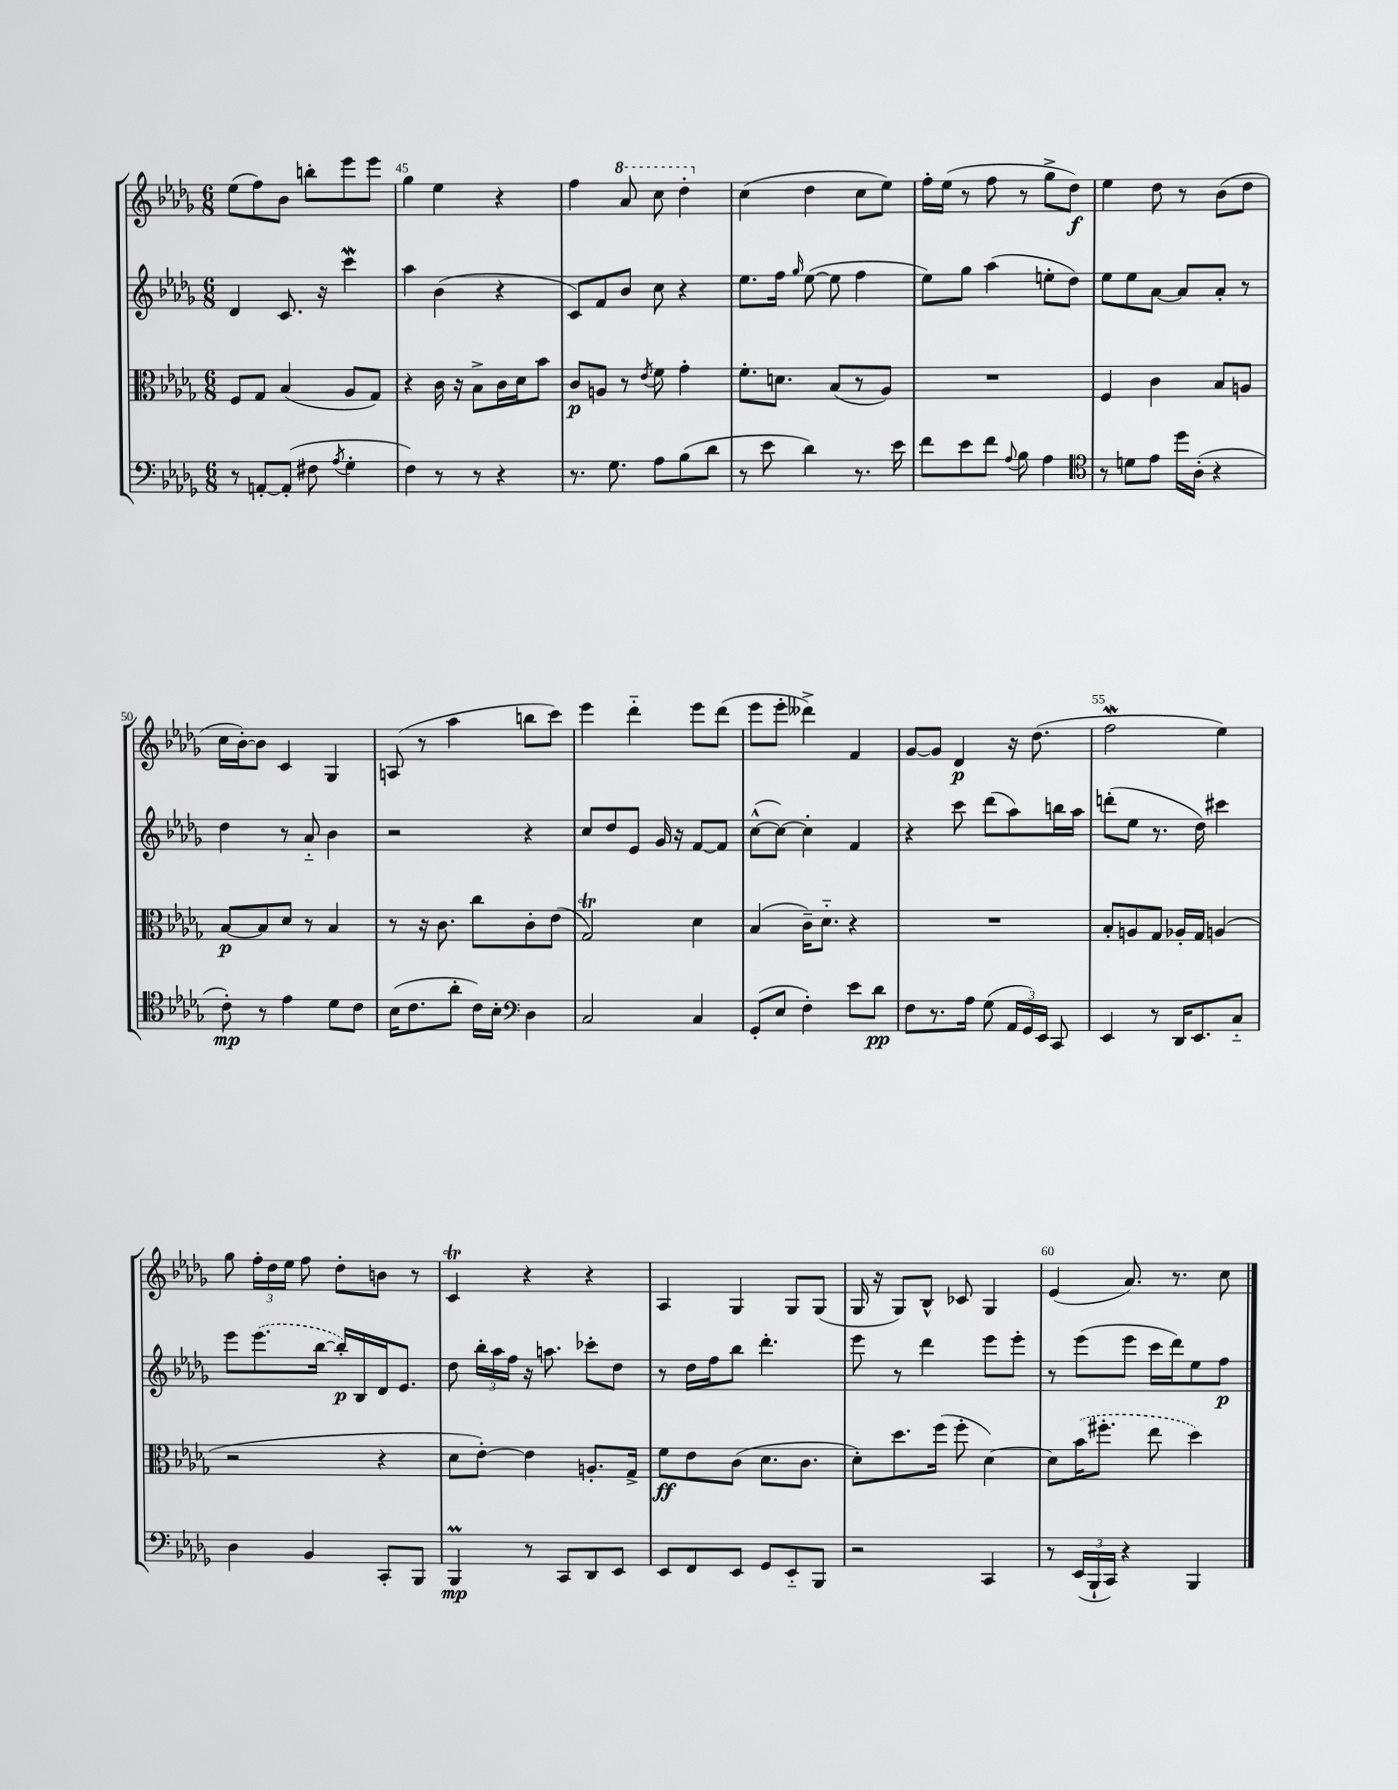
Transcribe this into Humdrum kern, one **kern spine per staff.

**kern	**kern	**kern	**kern
*staff4	*staff3	*staff2	*staff1
*clefF4	*clefC3	*clefG2	*clefG2
*k[b-e-a-d-g-]	*k[b-e-a-d-g-]	*k[b-e-a-d-g-]	*k[b-e-a-d-g-]
*M6/8	*M6/8	*M6/8	*M6/8
8r	8F	4d-	(8ee-
[8AA'	8G-	.	8ff)
(8AA']	(4B-	8.c	8b-
8F#	.	.	8bb'
.	.	16r	.
8qA-	.	.	.
4G-'	8A-	4ccc	8eee-
.	8G-)	.	8eee-
=	=	=	=
4F)	4r	4aa-	4gg-
8r	16c	(4b-	4ee-
.	16r	.	.
8r	8B-^	.	.
4r	16c	4r	4r
.	16d-	.	.
.	8b-	.	.
=	=	=	=
8.r	8c	8c)	4ff
.	8A	8f	.
8.G-	.	.	.
.	8r	8b-	8aa-
.	8qe-	.	.
8A-	8f	8cc	8ccc
(8B-	4g-'	4r	4ddd-'
8d-	.	.	.
=	=	=	=
8r	8.f'	8.ee-	(4cc
8e-	.	.	.
.	8.d	16ff	.
.	.	16qqgg-	.
4d-)	.	([8ee-	4dd-
.	(8B-	8ee-]	.
8.r	8r	4ff	8cc
.	8A-)	.	8ee-)
16e-	.	.	.
=	=	=	=
8f	2.r	8ee-)	16ff'
.	.	.	(16ee-
8e-	.	8gg-	8r
8f	.	(4aa-	8ff
8qqA-	.	.	.
8B-	.	.	8r
4A-	.	8ee'	8gg-^
.	.	8dd-)	8dd-)
=	=	=	=
*clefC4	*	*	*
8r	4F	8ee-	4ee-
8d	.	8ee-	.
8e-	4c	[8a-	8dd-
16dd-	.	8a-]	8r
(16A-'	.	.	.
4r	8B-	8a-'	(8b-
.	8A	8r	8dd-
=	=	=	=
8c')	[8B-	4dd-	16cc
.	.	.	[16b-')
8r	8B-]	.	8b-]
4e-	8d-	8r	4c
.	8r	8a-'~	.
8d-	4B-	4b-	4G-
8c	.	.	.
=	=	=	=
(16B-	8r	2r	(8A
8.c	.	.	.
.	16r	.	8r
.	8.c	.	.
8a-'	.	.	4aa-
16c)	8cc	.	.
16B-'	.	.	.
*clefF4	*	*	*
4D-	8c'	4r	8bb
.	(8e-	.	8ccc)
=	=	=	=
2C	2G-)	8cc	4eee-
.	.	8dd-	.
.	.	8e-	4ddd-'~
.	.	16g-	.
.	.	16r	.
4C	4d-	[8f	8eee-
.	.	8f]	(8ddd-
=	=	=	=
(8GG-'	(4B-	([8cc^^	8eee-
8E-	.	8cc_)	8eee-'
4F')	16c~)	4cc']	4ddd--^)
.	8.d-'~	.	.
8e-	4r	4f	4f
8d-	.	.	.
=	=	=	=
8F	2.r	4r	[8g-
8.r	.	.	8g-]
.	.	8ccc	4d-
16A-	.	.	.
(8G-	.	(8ddd-	.
24AA-	.	8aa-)	16r
24GG-)	.	.	.
.	.	.	(8.dd-
24EE-	.	.	.
8CC	.	16bb	.
.	.	16aa-	.
=	=	=	=
4EE-	8B-'	(8ddd'	2ff
.	8A	8ee-	.
8r	8G-	8.r	.
16DD-	16A-'	.	.
8.EE-	16G-	16dd-)	.
.	(4A	4ccc#	4ee-)
8C'~	.	.	.
=	=	=	=
4D-	2r	8eee-	8gg-
.	.	(8.eee-	24ff'
.	.	.	24dd-
.	.	.	24ee-
4BB-	.	.	8ff
.	.	[16bb-	.
.	.	16bb-'])	8dd-'
.	.	16B-	.
8CC'	4r	16d-	8b
.	.	8.e-	.
8BBB-	.	.	8r
=	=	=	=
4BBB-	8d-	8dd-	4c
.	[8e-')	24bb-'	.
.	.	24aa-	.
.	.	24ff	.
8r	4e-]	16r	4r
.	.	8.aa	.
8CC	.	.	.
8DD-	8.A'	8ccc-'	4r
8EE-	.	8dd-	.
.	16G-^	.	.
=	=	=	=
8EE-	8f	8r	4A-
8FF	8e-	16dd-	.
.	.	16ff	.
8EE-	(8c	8bb-	4G-
8GG-	8.d-	4.ddd-'	.
8EE-'~	.	.	8G-
.	8.c	.	.
8BBB-	.	.	(8G-
=	=	=	=
2r	8d-')	8eee-	16G-
.	.	.	16r
.	8.dd-	8r	8G-)
.	.	4ddd-	8B-^^
.	(16ff	.	.
.	8ff'	.	8c-
4CC	[4d-)	8eee-	4G-
.	.	8eee-'	.
=	=	=	=
8r	8d-]	8r	(4e-
(24EE-	(16b-	(8eee-	.
24BBB-`	.	.	.
.	8.ff#'	.	.
24CC)	.	.	.
4r	.	8eee-	8.a-)
.	8ee-	16ccc	.
.	.	16ddd-)	8.r
4BBB-	4dd-)	8ee-	.
.	.	8ff	8cc
==	==	==	==
*-	*-	*-	*-
